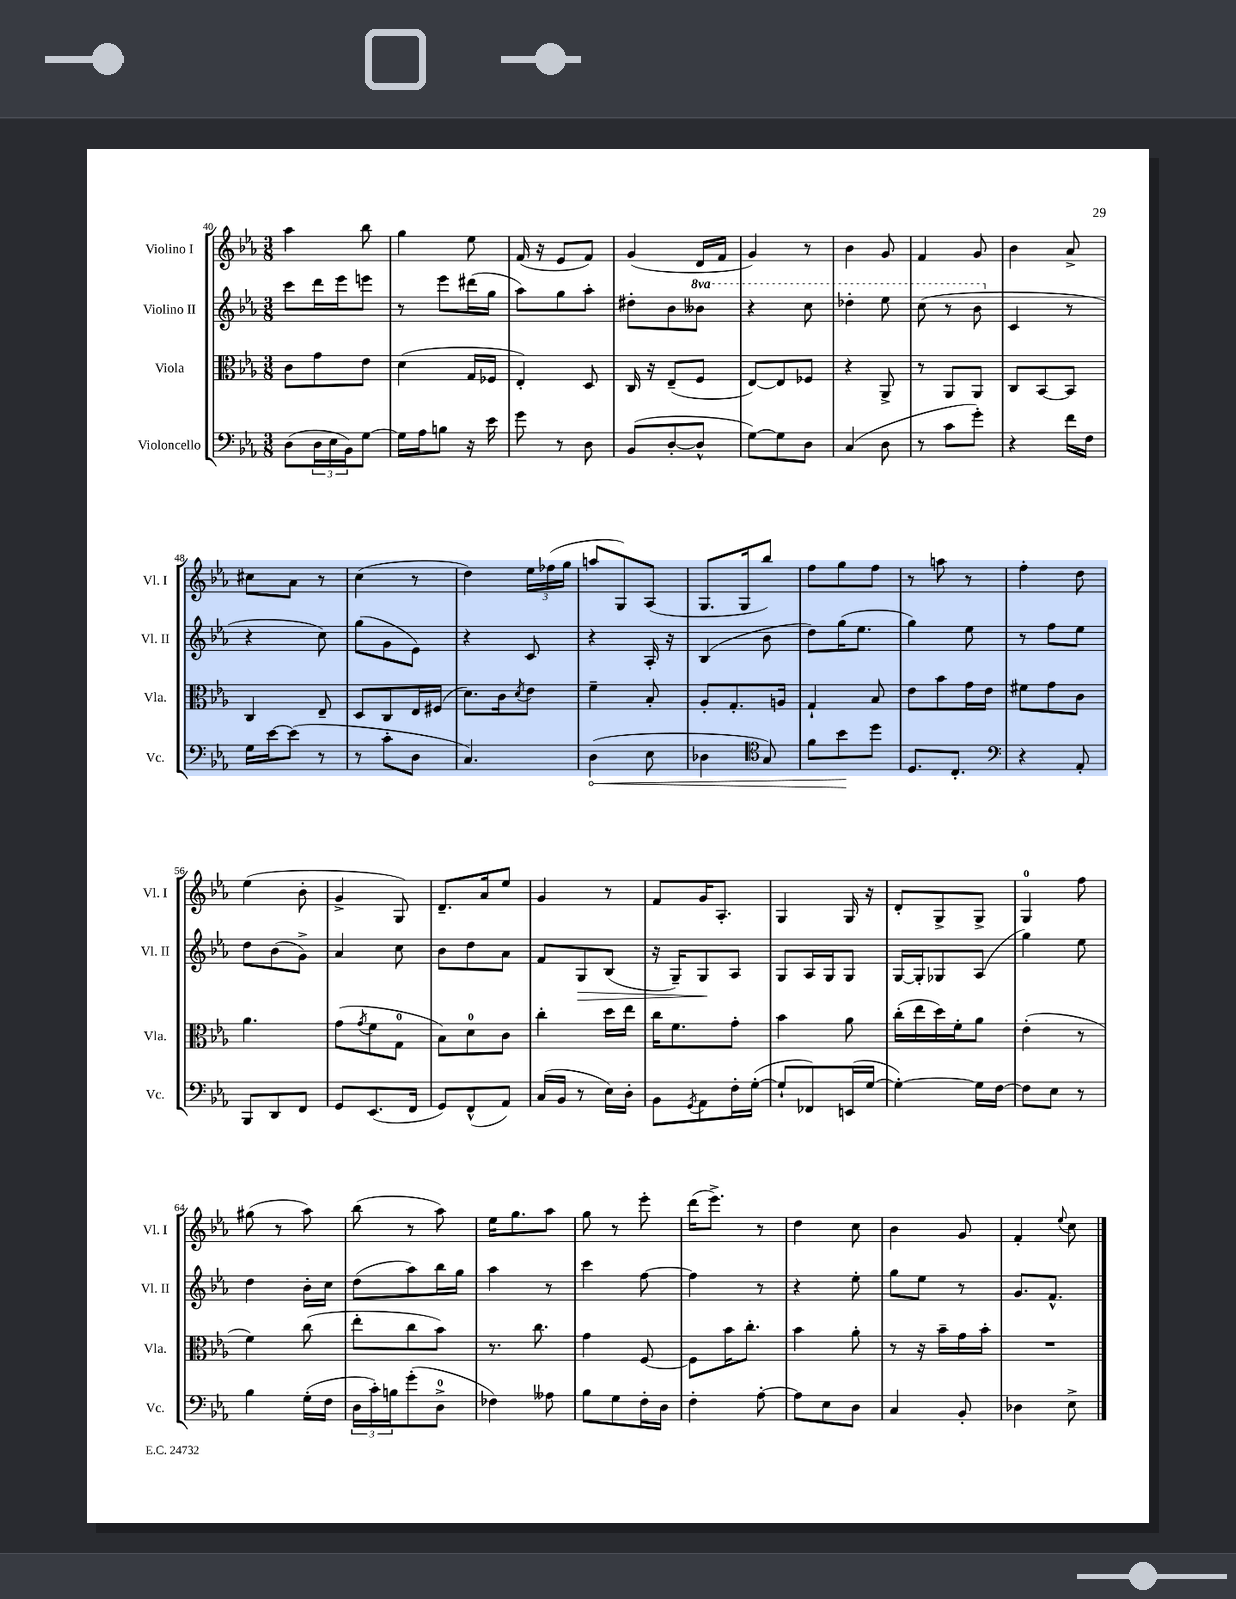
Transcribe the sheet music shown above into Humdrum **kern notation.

**kern	**kern	**kern	**kern
*staff4	*staff3	*staff2	*staff1
*clefF4	*clefC3	*clefG2	*clefG2
*k[b-e-a-]	*k[b-e-a-]	*k[b-e-a-]	*k[b-e-a-]
*M3/8	*M3/8	*M3/8	*M3/8
(8D\L	8c\L	8ccc\L	4aa-\
24D\L	8g\	16ddd\L	.
24E-\	.	.	.
.	.	16eee-\J	.
24BB-\J)	.	.	.
[8G\J	8e-\J	8eee\J	8bb-\
=	=	=	=
16G\]LL	(4d\	8r	4gg\
16A-\J	.	.	.
8B\J	.	8eee-\L	.
16r	16G/LL	(16ddd#\L	8ee-\
16e-\	16F-/JJ	16gg\JJ	.
=	=	=	=
8g\	4E-'/)	8aa-\L)	(16f/
.	.	.	16r
8r	.	8gg\	8e-/L
8D\	8D/	8aa-'\J	8f/J)
=	=	=	=
(8BB-/L	16C/	8dd#'\L	(4g/
.	16r	.	.
[8D'/	(8E-~/L	8b-\	.
8D^^/]J	8F/J	8bb--\J	16d/LL
.	.	.	16f/JJ
=	=	=	=
[8G\L)	[8E-/L)	4r	4g/)
8G\]	8E-/]	.	.
8D\J	8F-/J	8ccc\	8r
=	=	=	=
(4C/	4r	4ddd-'\	4b-\
8D\	8AA-^/	8eee-\	8g/
=	=	=	=
8r	8r	(8ccc\	4f/
8c\L	8AA-/L	8r	.
8g'\J)	8AA-/J	8bb-\	8g/
=	=	=	=
4r	8C/L	4c/	4b-\
.	[8BB-/	.	.
16f\LL	8BB-/]J	8r	8a-^/
16F\JJ	.	.	.
=	=	=	=
16G\LL	4C/	4r	8cc#\L
[16e-\J	.	.	.
(8e-\]J	.	.	8a-\J
8r	8E-~/	8cc\)	8r
=	=	=	=
8r	8D/L	(8gg\L	(4cc\
8c'\L	8C/	8g\	.
8D\J	16E-/L	8e-\J)	8r
.	(16F#/JJ	.	.
=	=	=	=
4.C/)	8.d\L)	4r	4dd\)
.	16c\k	.	.
.	8qd/	.	.
.	8e-\J	8c/	24ee-\LL
.	.	.	(24ff-\
.	.	.	24gg\JJ
=	=	=	=
(4D\	4f~\	4r	8aa/L
.	.	.	8G/)
8E-\	8B-'/	16A-'/	(8A-/J
.	.	16r	.
=	=	=	=
4D-\	8A-'/L	(4B-/	8.G/L
.	8.G'/	.	.
.	.	.	16G/k
*clefC4	*	*	*
8G/)	.	8b-\	8bb-/J)
.	16A/Jk	.	.
=	=	=	=
8f\L	4G`/	8dd\L)	8ff\L
8b-\	.	(16gg\K	8gg\
.	.	8.ee-\J	.
8dd\J	8B-/	.	8ff\J
=	=	=	=
8.D/L	8e-\L	4gg\)	8r
.	8b-\	.	8aa\
8.C'/J	.	.	.
.	16g\L	8ee-\	8r
.	16e-\JJ	.	.
=	=	=	=
*clefF4	*	*	*
4r	8f#\L	8r	4ff'\
.	8g\	8ff\L	.
8AA-'/	8c\J	8ee-\J	8dd\
=	=	=	=
8BBB-/L	4.a-\	8dd\L	(4ee-\
8DD/	.	(8b-\	.
8FF/J	.	8g^\J)	8b-'\
=	=	=	=
8GG/L	(8g\L	4a-/	4g^/
.	8qg/	.	.
(8.EE-/	8f\	.	.
.	8G\J	8cc\	8G/)
16FF/Jk	.	.	.
=	=	=	=
8GG/L)	8B-\L)	8b-\L	8.d~/L
(8FF^^/	8d\	8dd\	.
.	.	.	16a-/k
8AA-/J)	8c\J	8a-\J	8ee-/J
=	=	=	=
(16C/LL	4cc'\	8f/L	4g/
16BB-/JJ	.	.	.
8r	.	8G/	.
16E-\LL)	16dd\LL	(8B-/J	8r
16D'\JJ	16ee-\JJ	.	.
=	=	=	=
8BB-\L	16cc\LK	16r	8f/L
.	8.f\	16G~/LK)	.
8qGG/	.	.	.
8AA-\	.	8G/	16g/K
.	.	.	8.A-'/J
16F'\L	8g'\J	8A-/J	.
([16G'\JJ	.	.	.
=	=	=	=
8G`/]L	4b-\	8G/L	4G/
8FF-/)	.	16A-/L	.
.	.	16G/J	.
(16EE/L	8a-\	8G/J	16G/
[16G/JJ	.	.	16r
=	=	=	=
4G'\_)	(16cc'\LL	[16G/LL	8d'/L
.	16ee-\	16G'/]J	.
.	16dd\)	8G-/	8G^/
.	16f'\J	.	.
16G\]LL	8a-\J	(8A-/J	8G^/J
[16F\JJ	.	.	.
=	=	=	=
8F\]L	(4e-'\	4gg\)	4G/
8E-\J	.	.	.
8r	8r	8ee-\	8ff\
=	=	=	=
4B-\	4f\)	4dd\	(8gg#\
.	.	.	8r
(16G'\LL	(8cc\	16b-'\LL	8aa-\)
16F\JJ	.	16cc\JJ	.
=	=	=	=
24D\LL	8ee-'\L	(8dd\L	(8bb-\
24c'\)	.	.	.
24B\J	.	.	.
(8g'\	8cc\	8aa-\)	8r
8D^\J	8b-\J)	16bb-\L	8aa-\)
.	.	16gg\JJ	.
=	=	=	=
4F-\)	8.r	4aa-\	16ee-\LK
.	.	.	8.gg\
.	8.cc\	.	.
8A--\	.	8r	8aa-\J
=	=	=	=
8B-\L	4g\	4ccc\	8gg\
8G\	.	.	8r
16F'\L	[8F/	[8ff\	8eee-'\
16D\JJ	.	.	.
=	=	=	=
4F'\	8F\]L	4ff\]	(16ddd\LK
.	.	.	8.eee-^\J)
.	16b-\K	.	.
.	8.cc'\J	.	.
[8A-'\	.	8r	8r
=	=	=	=
8A-\]L	4b-\	4r	4dd\
8E-\	.	.	.
8D\J	8a-'\	8ee-'\	8cc\
=	=	=	=
4C/	8r	8gg\L	4b-\
.	16r	8ee-\J	.
.	16b-~\LL	.	.
8BB-'/	16g\	8r	8g/
.	16b-'\JJ	.	.
=	=	=	=
4D-\	4.r	8.g/L	4f'/
.	.	8.f^^/J	.
.	.	.	8qqee-/
8E-^\	.	.	8cc\
==	==	==	==
*-	*-	*-	*-
